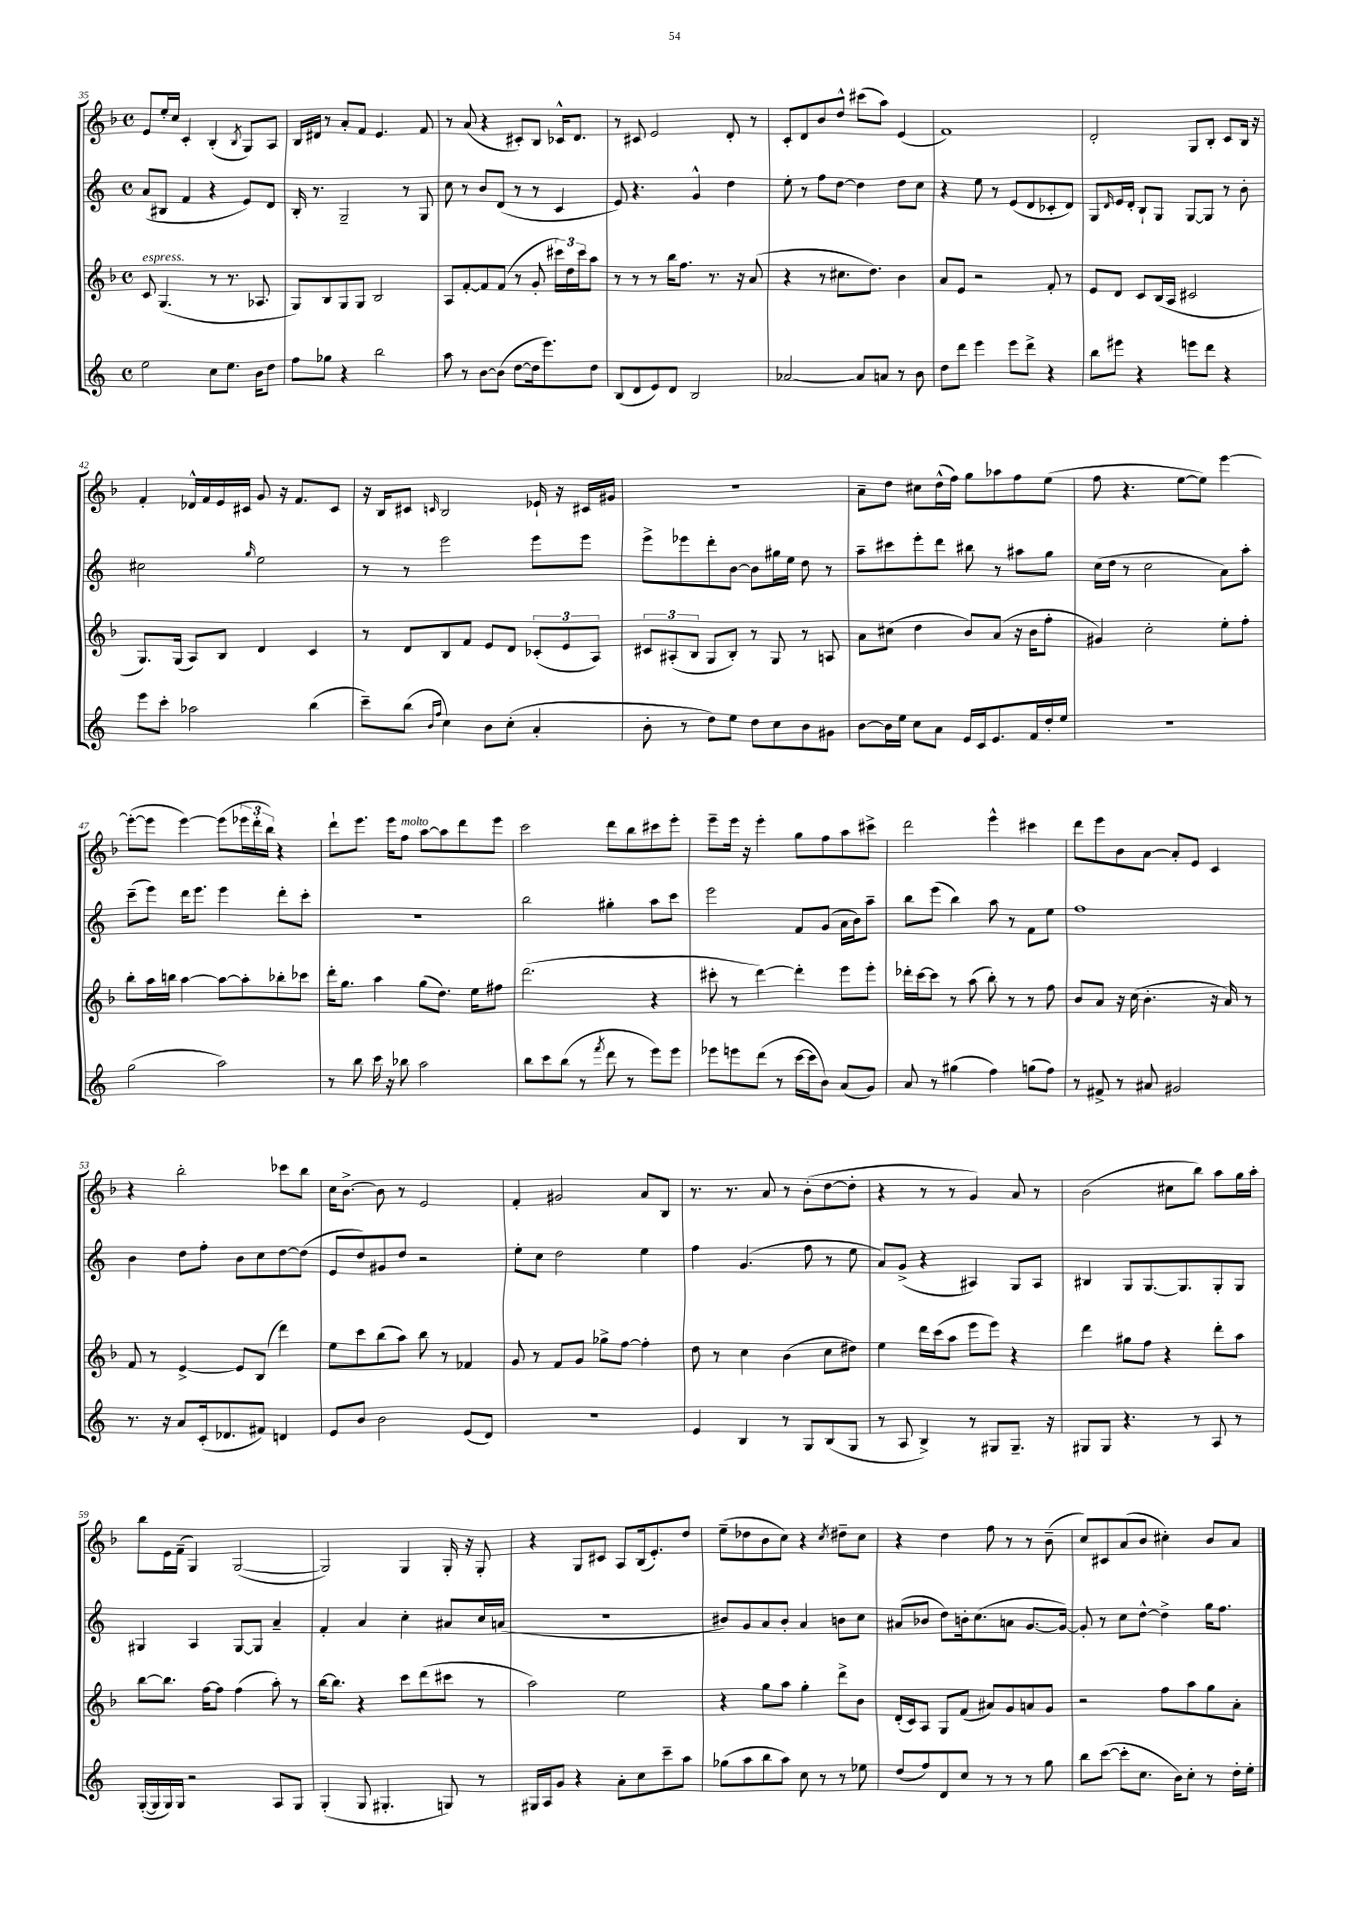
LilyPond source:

<<
\new StaffGroup <<
\new Staff = "s0" {
    \clef treble \key f \major \defaultTimeSignature \time 4/4
    e'8 e''16-. c''16 c'4-. bes4-.( \acciaccatura { bes8 } g8) a8 |
    bes16 dis'16 r8 a'8-. f'8 e'4. f'8 |
    r8 a'8( r4 cis'8-.) bes8 ces'16-^ d'8. |
    r8 cis'8 e'2 d'8-. r8 |
    c'8-. d'8 bes'8 d''8-^ cis'''8( a''8) e'4( |
    f'1) |
    d'2-. g8 bes8-. c'8 bes16 r16 |
    f'4-. des'16-^ f'16 e'16 cis'16 g'8 r16 f'8. cis'8 |
    r16 bes16 cis'8 \grace { c'16 } bes2 ees'16-! r16 cis'16 gis'16 |
    R1 |
    a'8-- d''8 cis''8 d''16-^( f''16) g''8 aes''8 f''8 e''8( |
    f''8 r4. e''8~ e''8) e'''4~ |
    e'''8~-.( e'''8 e'''4~) e'''8( \tuplet 3/2 { ees'''16 d'''16-. bes''16) } r4 |
    d'''8-! e'''8. e'''16 f''8^\markup { \italic "molto" } a''8~ a''8 d'''8 e'''8 |
    c'''2 d'''8 bes''8 cis'''8 e'''8-. |
    e'''8-- e'''16 r16 e'''4-. g''8 f''8 a''8 cis'''8-> |
    d'''2 e'''4-^ cis'''4 |
    d'''8 e'''8 bes'8 a'8~ a'8-. e'8 c'4 |
    r4 bes''2-. ces'''8 bes''8 |
    c''16 bes'8.~-> bes'8 r8 e'2 |
    f'4-. gis'2 a'8 bes8 |
    r8. r8. a'8 r8 bes'8-.( d''8~ d''8-. |
    r4 r8 r8 g'4) a'8 r8 |
    bes'2( cis''8 bes''8) a''8 g''16 a''16-. |
    bes''8 e'16 f'16--( g4) g2~( |
    g2) g4 g16-. r16 g8-. |
    r4 g8 cis'8 a8 bes16( e'8.-.) d''8 |
    e''8--( des''8 bes'8 c''8) r4 \acciaccatura { c''8 } dis''8-- c''8 |
    r4 d''4 f''8 r8 r8 bes'8--( |
    c''8) cis'8 a'8( bes'8 cis''4-.) bes'8 a'8 \bar "|." |
}
\new Staff = "s1" {
    \clef treble \key c \major \defaultTimeSignature \time 4/4
    a'8( bis8 f'4 r4 e'8) d'8 |
    b16-. r8. g2-- r8 g8 |
    c''8 r8 b'8 d'8( r8 r8 c'4 |
    e'8) r4. g'4-^ d''4 |
    e''8-. r8 f''8 d''8~ d''4 d''8 c''8 |
    r4 e''8 r8 e'8( d'8 ces'8-. d'8) |
    g8 \grace { d'16 } e'16 d'16-. b8-! g8 g8~ g8 r8 b'8-. |
    cis''2 \grace { g''16 } e''2 |
    r8 r8 e'''2 e'''8 e'''8 |
    e'''8-> ees'''8 d'''8-. b'8~ b'8 gis''16 e''16 d''8 r8 |
    a''8-- cis'''8 e'''8-. d'''8 bis''8 r8 ais''8 g''8 |
    c''16( d''16 r8 c''2 a'8) a''8-. |
    c'''8--( e'''8) d'''16 e'''8. e'''4 d'''8-. c'''8-. |
    R1 |
    b''2 gis''4-. a''8 c'''8 |
    e'''2 f'8 g'8( a'16 b'16) a''8-- |
    b''8 e'''8( b''4) a''8 r8 f'8 e''8 |
    f''1 |
    b'4 d''8 f''8-. b'8 c''8 d''8~ d''8( |
    e'8 d''8) gis'8 d''8 r2 |
    e''8-. c''8 d''2 e''4 |
    f''4 g'4.( f''8 r8 e''8 |
    a'8) g'8->( r4 ais4) g8 ais8 |
    bis4 g8 g8.~ g8. g8-. g8 |
    gis4 a4 gis8~ gis8 a'4-- |
    f'4-. a'4 c''4-. ais'8 c''16 a'16( |
    r1 |
    bis'8) g'8 a'8 bis'8-. a'4 b'8 c''8 |
    ais'8( bes'8 d''8) b'16-. c''8.( a'8 g'8.~ g'16~) |
    g'8-. r8 c''8 d''8~-^ d''4-> g''16 f''8. \bar "|." |
}
\new Staff = "s2" {
    \clef treble \key f \major \defaultTimeSignature \time 4/4
    c'8^\markup { \italic "espress." } g4.( r8 r8. aes8. |
    g8) bes8 g8 g8 bes2 |
    a8 f'8~-. f'8 f'8( r8 g'8-. \tuplet 3/2 { cis'''16) d''16 cis'''16 } a''8 |
    r8 r8 r8 bes''16 f''8. r8. r16 a'8( |
    r4 r8 cis''8. d''8.) bes'4 |
    a'8 e'8 r2 f'8-. r8 |
    e'8 d'8 c'8 bes16( a16 cis'2 |
    g8.) g16( a8) bes8 d'4 c'4 |
    r8 d'8 bes8 f'8 e'8 d'8 \tuplet 3/2 { ces'8-.( e'8 a8) } |
    \tuplet 3/2 { cis'8 ais8-.( bes8 } g8 bes8-.) r8 g8 r8 a8 |
    a'8 cis''8( d''4 bes'8) a'8( r16 bes'16 f''8-. |
    gis'4) c''2-. e''8-. f''8-. |
    bes''8-. a''16 b''16 a''4~ a''8~ a''8-. bes''8-. ces'''8 |
    d'''16-. g''8. a''4 g''8( d''8.) e''16 fis''8 |
    d'''2.( r4 |
    cis'''8-. r8 d'''4~) d'''4-. e'''8 e'''8-. |
    des'''16-. c'''16~ c'''8 r8 a''8( bes''8-.) r8 r8 f''8 |
    bes'8 a'8 r16 c''16( bes'4.-. r16 a'16) r8 |
    f'8 r8 e'4~-> e'8 bes8( d'''4) |
    e''8 c'''8 bes''8( a''8) bes''8 r8 fes'4 |
    g'8 r8 f'8 g'8 ges''8-> f''8~ f''4-. |
    d''8 r8 c''4 bes'4( c''8 dis''8) |
    e''4 d'''16 c'''16( a''8 e'''8 e'''8) r4 |
    d'''4 gis''8 f''8 r4 d'''8-. a''8 |
    bes''8~ bes''8. f''16~ f''8 f''4( a''8-.) r8 |
    bes''16~ bes''8. r4 c'''8 d'''8( cis'''8 r8 |
    a''2) e''2 |
    r4 g''8 a''8 g''4-. d'''8-> bes'8 |
    d'16-.( c'16) a8 g8 f'8( ais'8) g'8 a'8 g'8 |
    r2 f''8 a''8 g''8 a'8-. \bar "|." |
}
\new Staff = "s3" {
    \clef treble \key c \major \defaultTimeSignature \time 4/4
    e''2 c''8 e''8. b'16 d''8 |
    f''8 ges''8 r4 b''2 |
    a''8 r8 b'8~ b'8( d''8~ d''16 e'''8.) d''8 |
    b8( d'8 e'8) d'8 b2 |
    aes'2~ aes'8 a'8 r8 b'8 |
    d''8 d'''8 e'''4 e'''8 d'''8-> r4 |
    b''8 eis'''8 r4 e'''8 d'''8 r4 |
    e'''8 c'''8-. aes''2 b''4( |
    c'''8--) b''8( \grace { b'16 f''16 } c''4) b'8 c''8-.( a'4-. |
    b'8-. r8 d''8) e''8 d''8 c''8 b'8 gis'8 |
    b'8~ b'16 e''16 c''8 a'8 e'16 c'16 e'8. f'16 d''16-. e''16 |
    R1 |
    g''2( a''2) |
    r8 b''8 c'''16 r16 bes''8 a''2 |
    b''8 c'''8 b''8( r8 \acciaccatura { f'''8 } d'''8 r8 e'''8) e'''8 |
    ees'''8 e'''8 d'''8( r8 c'''16~ c'''16 b'8) a'8( g'8) |
    a'8 r8 gis''4( f''4) g''8( f''8) |
    r8 fis'8-> r8 ais'8 gis'2 |
    r8. r16 a'8 c'16-.( des'8. fis'8) d'4 |
    e'8 b'8 b'2 e'8( d'8) |
    R1 |
    e'4 b4 r8 g8 b8( g8 |
    r8 a8 b4->) r8 gis8 gis8.-- r16 |
    gis8 gis8 r4. r8 a8 r8 |
    g16~-.( g16 g16) g16 r2 a8 g8 |
    g4-.( g8 gis4.-. g8) r8 |
    gis16 a16 g'8 r4 a'8-. c''8 c'''8-- a''8 |
    ges''8( a''8 b''8 a''8) c''8 r8 r8 ees''8 |
    d''8( f''8) d'8 c''8 r8 r8 r8 g''8 |
    b''8 c'''8~( c'''8-. c''8. b'16) c''8-. r8 d''16-. e''16-. \bar "|." |
}
>>
>>
\layout { \context { \Score currentBarNumber = #35 } }
